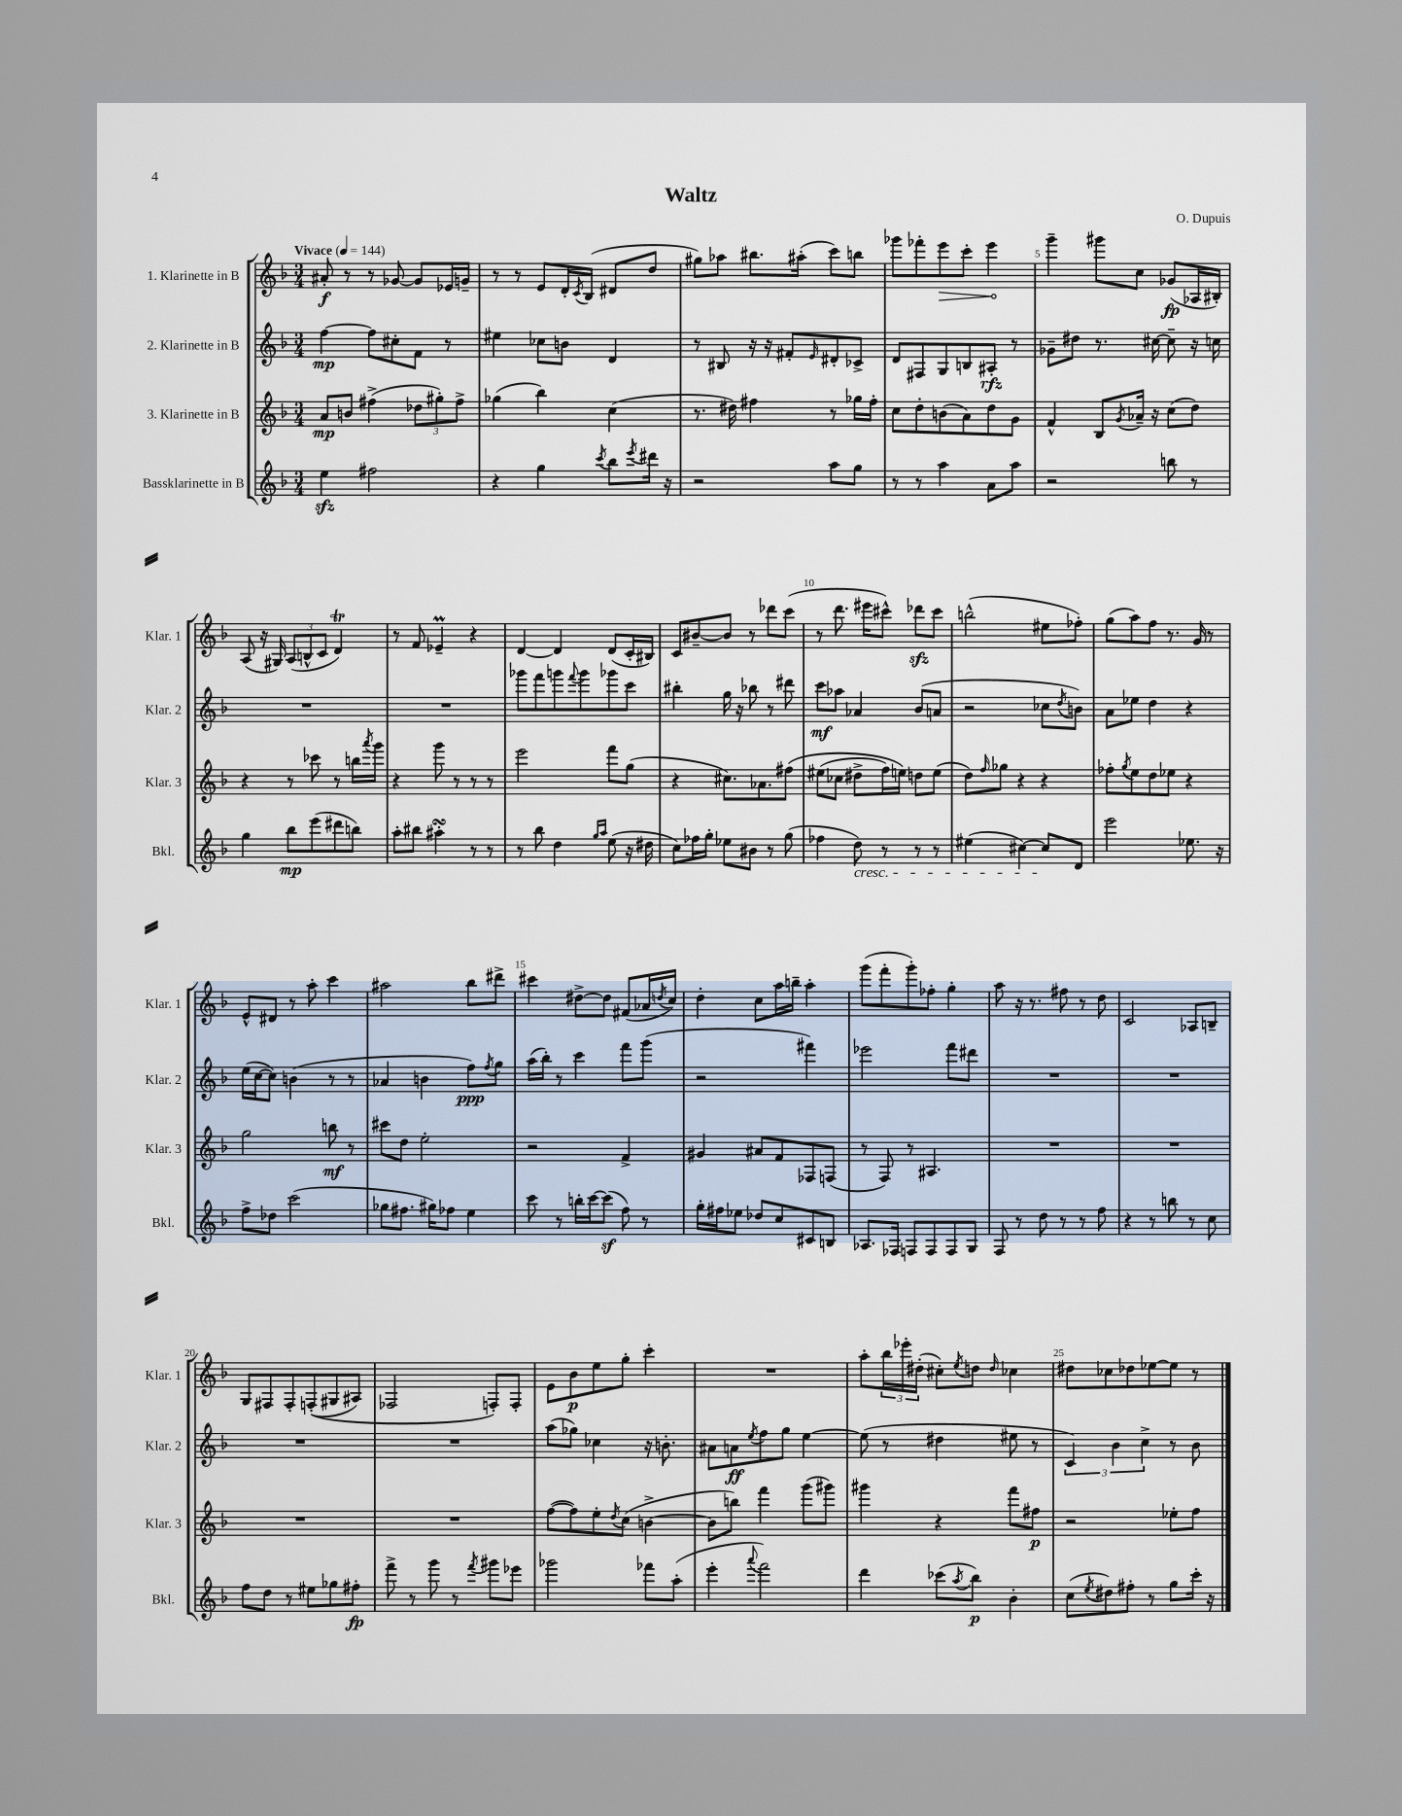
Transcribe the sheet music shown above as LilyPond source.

\header { title = "Waltz" composer = "O. Dupuis" }
<<
\new StaffGroup <<
\new Staff = "s0" \with { instrumentName = "1. Klarinette in B" shortInstrumentName = "Klar. 1" } {
    \clef treble \key f \major \numericTimeSignature \time 3/4 \tempo "Vivace" 4 = 144
    ais'8-.\f r8 r8 ges'8~ ges'8 ees'16 g'16-- |
    r8 r8 e'8 d'16-. \acciaccatura { c'8 } bes16( dis'8 d''8 |
    gis''8) aes''8 bis''8. ais''16-.( c'''8) b''8 |
    ges'''8 fes'''8-. \once \override Hairpin.circled-tip = ##t e'''8\> c'''8-. e'''4\! |
    g'''4-- gis'''8 c''8 ges'8\fp( aes16 bis16-.) |
    a8( r16 gis16) \tuplet 3/2 { a8( b8-^ c'8 } d'4\trill) |
    r8 f'8 ees'4--\prall r4 |
    d'4~ d'4 d'8( c'16-. bis16) |
    c'8 bis'8~-- bis'8 r8 des'''8 c'''8( |
    r8 d'''8. eis'''16 cis'''8-^) des'''8\sfz cis'''8 |
    b''2-^( eis''8 fes''8-.) |
    g''8( a''8) f''8 r8. g'16 r8 |
    e'8-^ dis'8 r8 a''8-. c'''4 |
    ais''2 bes''8 dis'''8-> |
    cis'''4 dis''8~-> dis''8 fis'8( aes'16 \acciaccatura { d''8 } c''16) |
    d''4-. c''8 a''16 b''16-- a''4-. |
    g'''8( f'''8-. g'''8-.) fes''8-. g''4-. |
    a''8 r16 r8. fis''8 r8 d''8 |
    c'2 aes8 b8-- |
    g8 fis8 fis8-. f8-.(\( gis8 ais8) |
    fes2 f8-.\) f8-. |
    e'8 bes'8\p e''8 g''8-. c'''4-. |
    R2. |
    a''8-. \tuplet 3/2 { bes''16 ees'''16-. dis''16-.( } cis''8-.) \acciaccatura { e''8 } d''8 \grace { d''16 } ces''4 |
    dis''8 ces''8 des''8 ees''8~ ees''8 r8 \bar "|." |
}
\new Staff = "s1" \with { instrumentName = "2. Klarinette in B" shortInstrumentName = "Klar. 2" } {
    \clef treble \key f \major \numericTimeSignature \time 3/4
    f''4~\mp f''8 cis''8-. f'8 r8 |
    eis''4 ces''8 b'8 d'4 |
    r8 bis8 r16 r16 fis'8-. \grace { e'16 } dis'8-. ces'8-> |
    d'8 fis8 g8 b8 ais8-.\rfz r8 |
    ges'8-- dis''8 r8. cis''16~ cis''8-- r16 c''16 |
    R2. |
    R2. |
    ges'''8 f'''8 g'''8 \appoggiatura { f'''8 } g'''8 ges'''8 c'''8 |
    bis''4-. g''16 r16 bes''8 r8 dis'''8 |
    c'''8\mf aes''8 aes'4 bes'8( a'8 |
    r2 ces''8 \acciaccatura { d''8 } b'8) |
    a'8 ees''8 d''4 r4 |
    e''16( c''16~ c''8) b'4( r8 r8 |
    aes'4 b'4 f''8\ppp) \acciaccatura { f''8 } g''8 |
    a''16( bes''16-.) r8 c'''4 f'''8 g'''8( |
    r2 fis'''4) |
    ees'''2 f'''8 dis'''8 |
    R2. |
    R2. |
    R2. |
    R2. |
    a''8( ges''8) ces''4 r16 b'8.-. |
    ais'8 a'8\ff \acciaccatura { e''8 } f''8 g''8 e''4~ |
    e''8( r8 dis''4 eis''8 r8 |
    \tuplet 3/2 { c'4) bes'4 c''4-> } r8 bes'8 \bar "|." |
}
\new Staff = "s2" \with { instrumentName = "3. Klarinette in B" shortInstrumentName = "Klar. 3" } {
    \clef treble \key f \major \numericTimeSignature \time 3/4
    a'8\mp b'8 fis''4->( \tuplet 3/2 { des''8 gis''8-.) fis''8-> } |
    ges''4( bes''4) c''4( |
    r8. dis''16) fis''4 r8 ges''16 fis''16-. |
    c''8 d''8-. b'8( a'8) d''8 g'8 |
    f'4-^ bes8 \acciaccatura { g'8 } aes'16-- r16 c''8( d''8) |
    r4 r8 ces'''8 r8 b''16 \acciaccatura { a'''8 } g'''16 |
    r4 g'''8 r8 r8 r8 |
    e'''2 f'''8 g''8( |
    r4 cis''8.) aes'8. fis''8\( |
    eis''8( ces''8 dis''8-> f''16) e''16\) d''8 e''8( |
    d''8) \grace { f''16 } ges''8 r4 r4 |
    fes''8-. \acciaccatura { g''8 } e''8 d''8 ees''8 r4 |
    g''2 b''8\mf r8 |
    cis'''8 d''8 e''2-. |
    r2 f'4-> |
    gis'4 ais'8 f'8 fes8 f8( |
    r8 f8) r8 ais4. |
    R2. |
    R2. |
    R2. |
    R2. |
    f''8~( f''8) e''8-. \acciaccatura { d''8 } c''8( b'4~-> |
    b'8 b''8) f'''4 g'''8( gis'''8) |
    gis'''4 r4 f'''8 fis''8\p |
    r2 ees''8-. f''8 \bar "|." |
}
\new Staff = "s3" \with { instrumentName = "Bassklarinette in B" shortInstrumentName = "Bkl." } {
    \clef treble \key f \major \numericTimeSignature \time 3/4
    e''4\sfz fis''2 |
    r4 g''4 \acciaccatura { c'''8 } bes''8 \acciaccatura { e'''8 } dis'''16 r16 |
    r2 a''8 g''8 |
    r8 r8 a''4 a'8 a''8 |
    r2 b''8 r8 |
    g''4 bes''8\mp e'''8( dis'''8 b''8) |
    a''8-. bis''8 ais''4-.\turn r8 r8 |
    r8 bes''8 d''4 \grace { g''16 a''16 } e''8( r16 dis''16 |
    c''8) fes''16 g''16-. ees''8 bis'8 r8 g''8( |
    fes''4 d''8\cresc) r8 r8 r8 |
    eis''4( cis''4~) cis''8\! d'8 |
    e'''2 ees''8. r16 |
    f''8-> des''8 c'''2( |
    ges''8 fis''8. gis''16) fes''8 e''4 |
    c'''8 r8 b''16-. c'''16~ c'''8\sf( f''8) r8 |
    g''16-. fis''16 ees''8 des''8 c''8 cis'8 b8 |
    aes8. fes16 f8 f8 f8 g8 |
    f8 r8 d''8 r8 r8 f''8 |
    r4 r8 b''8 r8 c''8 |
    f''8 d''8 r8 eis''8 ges''8 fis''8-.\fp |
    f'''8-> r8 g'''8 r8 \acciaccatura { f'''8 } gis'''8 ees'''8 |
    ges'''2 fes'''8 a''8-.( |
    e'''4-. \appoggiatura { a'''8 } f'''2) |
    d'''4 ces'''8( \acciaccatura { a''8 } bes''8\p) bes'4-. |
    c''8( \acciaccatura { e''8 } dis''8) fis''8-. r8 g''8 c'''16-. r16 \bar "|." |
}
>>
>>
\layout { \context { \Score \override BarNumber.break-visibility = ##(#f #t #t) barNumberVisibility = #(every-nth-bar-number-visible 5) } }
